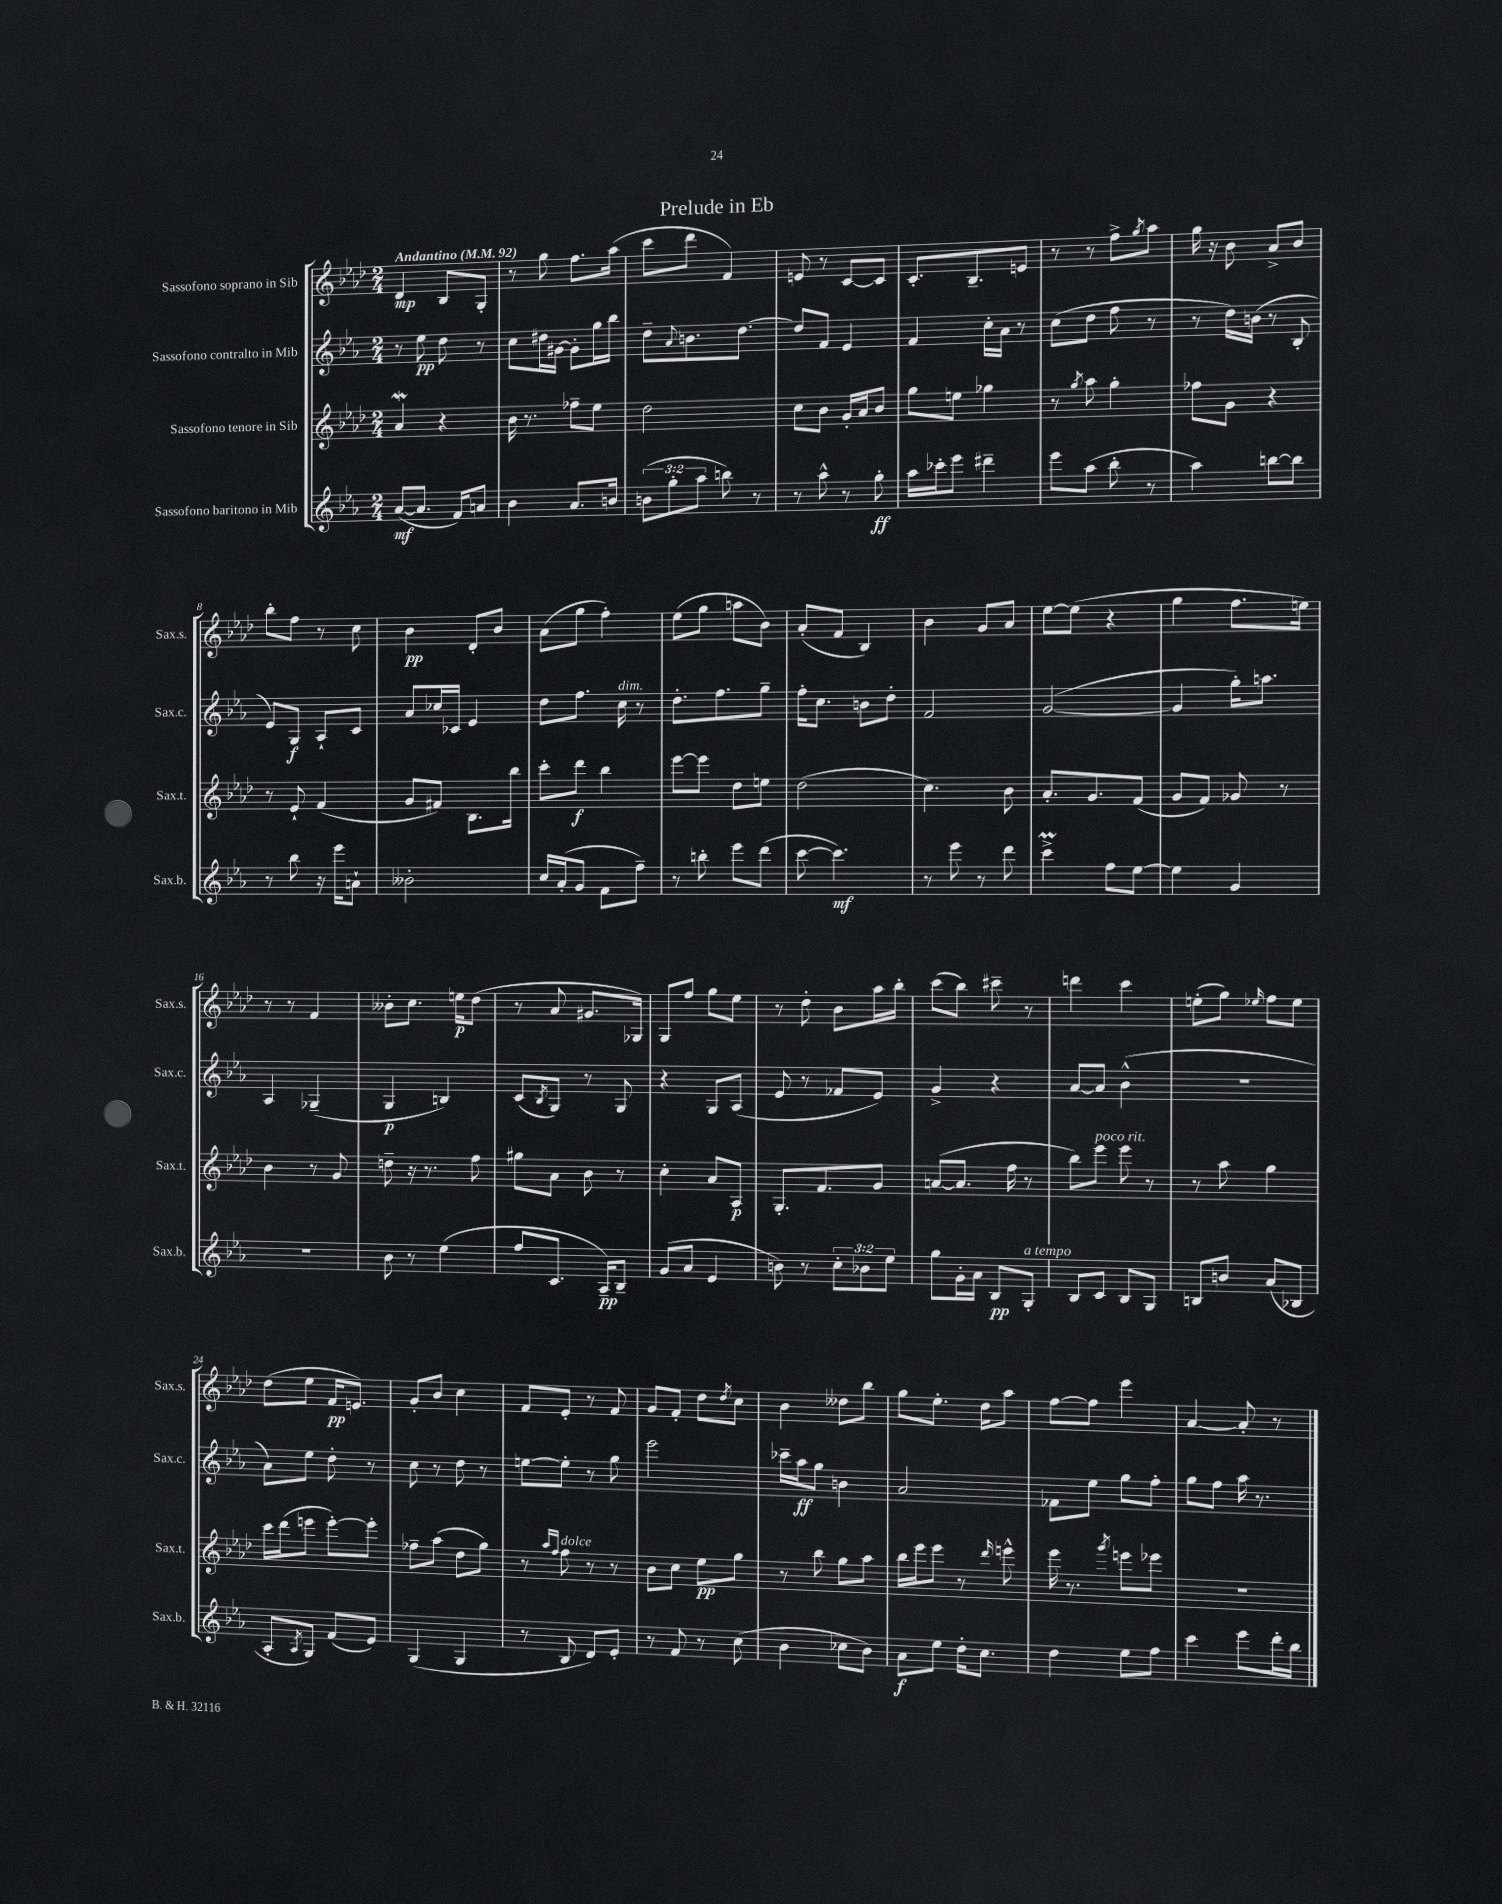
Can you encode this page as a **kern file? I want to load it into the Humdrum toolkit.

**kern	**dynam	**kern	**dynam	**kern	**dynam	**kern	**dynam
*part4	*part4	*part3	*part3	*part2	*part2	*part1	*part1
*staff4	*staff4	*staff3	*staff3	*staff2	*staff2	*staff1	*staff1
*I"Sassofono baritono in Mib	*	*I"Sassofono tenore in Sib	*	*I"Sassofono contralto in Mib	*	*I"Sassofono soprano in Sib	*
*I'Sax.b.	*	*I'Sax.t.	*	*I'Sax.c.	*	*I'Sax.s.	*
*clefG2	*	*clefG2	*	*clefG2	*	*clefG2	*
*k[b-e-a-]	*	*k[b-e-a-d-]	*	*k[b-e-a-]	*	*k[b-e-a-d-]	*
*M2/4	*	*M2/4	*	*M2/4	*	*M2/4	*
*MM92	*	*MM92	*	*MM92	*	*MM92	*
=1	=1	=1	=1	=1	=1	=1	=1
!	!	!	!	!	!	!LO:TX:a:B:t=Andantino	!
([8a-/L	mf	4a-w/	.	8r	.	4d-/	mp
8.a-/J]	.	.	.	8ee-\	pp	.	.
.	.	4r	.	8dd\	.	8B-/L	.
16f/KL)	.	.	.	.	.	.	.
8an/J	.	.	.	8r	.	8G'/J	.
=2	=2	=2	=2	=2	=2	=2	=2
4b-\	.	16b-\	.	8cc\L	.	8r	.
.	.	8.r	.	.	.	.	.
.	.	.	.	16dd#X\L	.	8gg\	.
.	.	.	.	[16g#X\JJ	.	.	.
8.a-/L	.	8ff-X~\L	.	8g#'\L]	.	8.ff\L	.
.	.	8ee-\J	.	16gg\L	.	.	.
16bn/Jk	.	.	.	16bb-\JJ	.	(16aa-\Jk	.
=3	=3	=3	=3	=3	=3	=3	=3
(12bn\L	.	2dd-\	.	8dd~\L	.	8ccc\L	.
12gg'\	.	.	.	.	.	.	.
.	.	.	.	8qqa-/	.	.	.
.	.	.	.	8.bn\	.	8ddd-\J	.
12aa-\J	.	.	.	.	.	.	.
8bbn\)	.	.	.	.	.	4f/)	.
.	.	.	.	[8.dd\J	.	.	.
8r	.	.	.	.	.	.	.
=4	=4	=4	=4	=4	=4	=4	=4
8r	.	8cc\L	.	8dd/L]	.	8en/	.
8aa-^^\	.	8b-\J	.	8f/J	.	8r	.
8r	.	16g'/LL	.	4e-/	.	[8c/L	.
.	.	16a-/J	.	.	.	.	.
8gg'\	ff	8b-/J	.	.	.	8c/J]	.
=5	=5	=5	=5	=5	=5	=5	=5
16aa-\LL	.	8gg\L	.	4f/	.	8.c'/L	.
16ccc-X'\J	.	.	.	.	.	.	.
8eee-\J	.	8een\J	.	.	.	.	.
.	.	.	.	.	.	8.B-~/	.
4ddd#X~\	.	4gg-X\	.	16cc'\LL	.	.	.
.	.	.	.	16a-\JJ	.	.	.
.	.	.	.	8r	.	8en/J	.
=6	=6	=6	=6	=6	=6	=6	=6
8eee-\L	.	8r	.	(8cc\L	.	8r	.
.	.	8qgg/	.	.	.	.	.
(8aa-\J	.	8aa-\	.	8dd\J	.	8r	.
8bb-'\	.	4gg'\	.	8ff\	.	8ff^\L	.
.	.	.	.	.	.	8qgg/	.
8r	.	.	.	8r	.	8aa-\J	.
=7	=7	=7	=7	=7	=7	=7	=7
4aa-\)	.	8ff-X\L	.	8r	.	16gg\	.
.	.	.	.	.	.	16r	.
.	.	8g\J	.	16dd\LL)	.	8b-\	.
.	.	.	.	(16bn\JJ	.	.	.
[8bbn\L	.	4r	.	8r	.	8a-^/L	.
8bb\J]	.	.	.	8B-'/	.	8b-/J	.
!!LO:LB:g=z
=8	=8	=8	=8	=8	=8	=8	=8
8r	.	8r	.	8e-/L)	.	8bb-'\L	.
8bb-\	.	8e-`/	.	8G/J	f	8ff\J	.
16r	.	(4f/	.	8A-`/L	.	8r	.
16eee-\KL	.	.	.	.	.	.	.
8an`\J	.	.	.	8c/J	.	8cc\	.
=9	=9	=9	=9	=9	=9	=9	=9
2b--X'\	.	8g/L	.	8a-/L	.	4b-\	pp
.	.	8f#X/J)	.	16cc-X/L	.	.	.
.	.	.	.	16c-X/JJ	.	.	.
.	.	8.B-\L	.	4e-/	.	8d-'/L	.
.	.	.	.	.	.	8b-/J	.
.	.	16bb-\Jk	.	.	.	.	.
=10	=10	=10	=10	=10	=10	=10	=10
16cc/LL	.	8ccc'\L	.	8dd\L	.	(8a-\L	.
(16a-'/J	.	.	.	.	.	.	.
8g/J	.	8ddd-\J	f	8.ff\J	.	8gg\J	.
8f\L	.	4bb-\	.	.	.	4ff'\)	.
!	!	!	!	!LO:TX:a:i:t=dim.	!	!	!
.	.	.	.	16cc\	.	.	.
8ff~\J)	.	.	.	8r	.	.	.
=11	=11	=11	=11	=11	=11	=11	=11
8r	.	[8eee-\L	.	8.dd'\L	.	(8ee-\L	.
8bbn'\	.	8eee-\J]	.	.	.	8gg\J	.
.	.	.	.	8.ff\	.	.	.
8eee-\L	.	8dd-\L	.	.	.	8aan\L	.
(8ddd\J	.	8een\J	.	8gg~\J	.	8b-\J)	.
=12	=12	=12	=12	=12	=12	=12	=12
[8ccc\	.	(2dd-\	.	16ff'\KL	.	(8a-'/L	.
.	.	.	.	8.cc\J	.	.	.
4.ccc\])	mf	.	.	.	.	8f/J	.
.	.	.	.	8bn\L	.	4B-/)	.
.	.	.	.	8dd'\J	.	.	.
=13	=13	=13	=13	=13	=13	=13	=13
8r	.	4.cc\)	.	2f/	.	4b-\	.
8eee-\	.	.	.	.	.	.	.
8r	.	.	.	.	.	8g/L	.
8ddd\	.	8b-\	.	.	.	8a-/J	.
=14	=14	=14	=14	=14	=14	=14	=14
4cccM^\	.	8.a-'/L	.	([2g/	.	[8ee-\L	.
.	.	.	.	.	.	(8ee-\J]	.
.	.	8.g/	.	.	.	.	.
8ff\L	.	.	.	.	.	4r	.
[8ee-\J	.	(8f/J	.	.	.	.	.
=15	=15	=15	=15	=15	=15	=15	=15
4ee-\]	.	8g/L	.	4g/]	.	4gg\	.
.	.	8f/J)	.	.	.	.	.
4g/	.	8g-X/	.	16gg'\KL)	.	8.ff\L	.
.	.	.	.	8.aan\J	.	.	.
.	.	8r	.	.	.	.	.
.	.	.	.	.	.	16een\Jk)	.
!!LO:LB:g=z
=16	=16	=16	=16	=16	=16	=16	=16
2r	.	4b-\	.	4A-/	.	8r	.
.	.	.	.	.	.	8r	.
.	.	8r	.	(4G-X~/	.	4f/	.
.	.	8g/	.	.	.	.	.
=17	=17	=17	=17	=17	=17	=17	=17
8b-\	.	8ddn~\	.	4G/	p	8b--X'\L	.
8r	.	16r	.	.	.	8.cc\J	.
.	.	8.r	.	.	.	.	.
(4ee-\	.	.	.	4Bn/)	.	.	.
.	.	.	.	.	.	16een\KL	p
.	.	8ff\	.	.	.	(8dd-\J	.
=18	=18	=18	=18	=18	=18	=18	=18
8ff/L	.	8gg#X\L	.	(8c/L	.	8r	.
.	.	.	.	8qB-/	.	.	.
8.c/J	.	8a-\J	.	8G/J)	.	8a-/	.
.	.	8b-\	.	8r	.	8.g#X/L	.
16A-~/KL)	pp	.	.	.	.	.	.
8B-~/J	.	8r	.	8G/	.	.	.
.	.	.	.	.	.	16G-X/Jk)	.
=19	=19	=19	=19	=19	=19	=19	=19
(8g/L	.	4cc'\	.	4r	.	8G/L	.
8a-/J	.	.	.	.	.	8ff/J	.
4e-/	.	8a-/L	.	8G/L	.	8gg\L	.
.	.	8A-/J	p	(8A-/J	.	8ee-\J	.
=20	=20	=20	=20	=20	=20	=20	=20
8bn\)	.	8.G'/L	.	8e-/	.	8r	.
8r	.	.	.	8r	.	8dd-'\	.
.	.	8.f/	.	.	.	.	.
12cc'\L	.	.	.	8f-X/L	.	8b-\L	.
12b-X\	.	.	.	.	.	.	.
.	.	8g/J	.	8e-/J)	.	16aa-\L	.
12ee-\J	.	.	.	.	.	.	.
.	.	.	.	.	.	16bb-'\JJ	.
=21	=21	=21	=21	=21	=21	=21	=21
8gg\L	.	([8an/L	.	4g^/	.	(8ccc\L	.
16g'\L	.	8.a/J]	.	.	.	8bb-\J)	.
16a-\JJ	.	.	.	.	.	.	.
8B-/L	pp	.	.	4r	.	8ccc#X~\	.
.	.	16ff\	.	.	.	.	.
!LO:TX:a:i:t=a tempo	!	!	!	!	!	!	!
8G'/J	.	8r	.	.	.	8r	.
=22	=22	=22	=22	=22	=22	=22	=22
8B-/L	.	8bb-\L)	.	[8a-/L	.	4dddn\	.
!	!	!LO:TX:a:i:t=poco rit.	!	!	!	!	!
8c/J	.	8eee-\J	.	8a-/J]	.	.	.
8B-/L	.	8eee-\	.	(4b-^^\	.	4ccc\	.
8G/J	.	8r	.	.	.	.	.
=23	=23	=23	=23	=23	=23	=23	=23
8Bn/L	.	8r	.	2r	.	(8een'\L	.
8bn/J	.	8aa-\	.	.	.	8gg\J)	.
.	.	.	.	.	.	16qqee-X/	.
(8a-/L	.	4gg\	.	.	.	8ff\L	.
8B-X/J	.	.	.	.	.	8ee-\J	.
!!LO:LB:g=z
=24	=24	=24	=24	=24	=24	=24	=24
8A-'/L	.	16ccc\LL	.	8a-\L)	.	(8dd-\L	.
.	.	(16ddd-\J	.	.	.	.	.
8qA-/	.	.	.	.	.	.	.
8G/J)	.	8eeen\J	.	8ee-\J	.	8ee-\J	.
(8f/L	.	[8eee'\L)	.	8dd'\	.	16f/KL	pp
.	.	.	.	.	.	8.en/J)	.
8e-/J)	.	8eee'\J]	.	8r	.	.	.
=25	=25	=25	=25	=25	=25	=25	=25
(4G/	.	8ff-X~\L	.	8cc\	.	8g'/L	.
.	.	(8aa-\J	.	8r	.	8b-/J	.
4G/	.	8dd-\L	.	8dd\	.	4cc\	.
.	.	8gg\J)	.	8r	.	.	.
=26	=26	=26	=26	=26	=26	=26	=26
8r	.	8r	.	[8een\L	.	8f/L	.
.	.	16qqaa-/LL	.	.	.	.	.
.	.	16qqff/JJ	.	.	.	.	.
!	!	!LO:TX:a:i:t=dolce	!	!	!	!	!
8B-/	.	8ff\	.	8ee'\J]	.	8e-'/J	.
8d/L)	.	8r	.	8r	.	8r	.
8e-'/J	.	8r	.	8gg\	.	8f/	.
=27	=27	=27	=27	=27	=27	=27	=27
8r	.	8b-\L	.	2eee-\	.	8g/L	.
8f/	.	8cc\J	.	.	.	8f'/J	.
8r	.	8ee-\L	pp	.	.	8dd-\L	.
.	.	.	.	.	.	8qdd-/	.
(8cc\	.	8gg\J	.	.	.	8cc\J	.
=28	=28	=28	=28	=28	=28	=28	=28
4b-\	.	8r	.	16ccc-X~\LL	.	4b-\	.
.	.	.	.	16aa-\J	ff	.	.
.	.	8bb-\	.	8gg\J	.	.	.
8cc-X\L	.	8gg\L	.	4bn\	.	8dd--X\L	.
8b-\J)	.	8aa-\J	.	.	.	8bb-\J	.
=29	=29	=29	=29	=29	=29	=29	=29
8a-\L	f	16bb-\LL	.	2a-/	.	8gg\L	.
.	.	16eee-\J	.	.	.	.	.
8ee-\J	.	8eee-\J	.	.	.	8.ee-'\J	.
16dd'\KL	.	8r	.	.	.	.	.
8.cc\J	.	.	.	.	.	16dd-\KL	.
.	.	16qqddd-/	.	.	.	.	.
.	.	8eeen^^\	.	.	.	8aa-\J	.
=30	=30	=30	=30	=30	=30	=30	=30
4dd\	.	16eee-\	.	8f-X\L	.	[8ff\L	.
.	.	8.r	.	.	.	.	.
.	.	.	.	8ee-\J	.	8ff\J]	.
.	.	8qggg/	.	.	.	.	.
8ee-\L	.	8eeen\L	.	8gg\L	.	4eee-\	.
8ff\J	.	8eee-X\J	.	8ff'\J	.	.	.
=31	=31	=31	=31	=31	=31	=31	=31
4ccc\	.	2r	.	8gg\L	.	[4a-/	.
.	.	.	.	8ff\J	.	.	.
8eee-\L	.	.	.	16aa-\	.	8a-'/]	.
.	.	.	.	8.r	.	.	.
16ddd'\L	.	.	.	.	.	8r	.
16bb-\JJ	.	.	.	.	.	.	.
==	==	==	==	==	==	==	==
*-	*-	*-	*-	*-	*-	*-	*-
